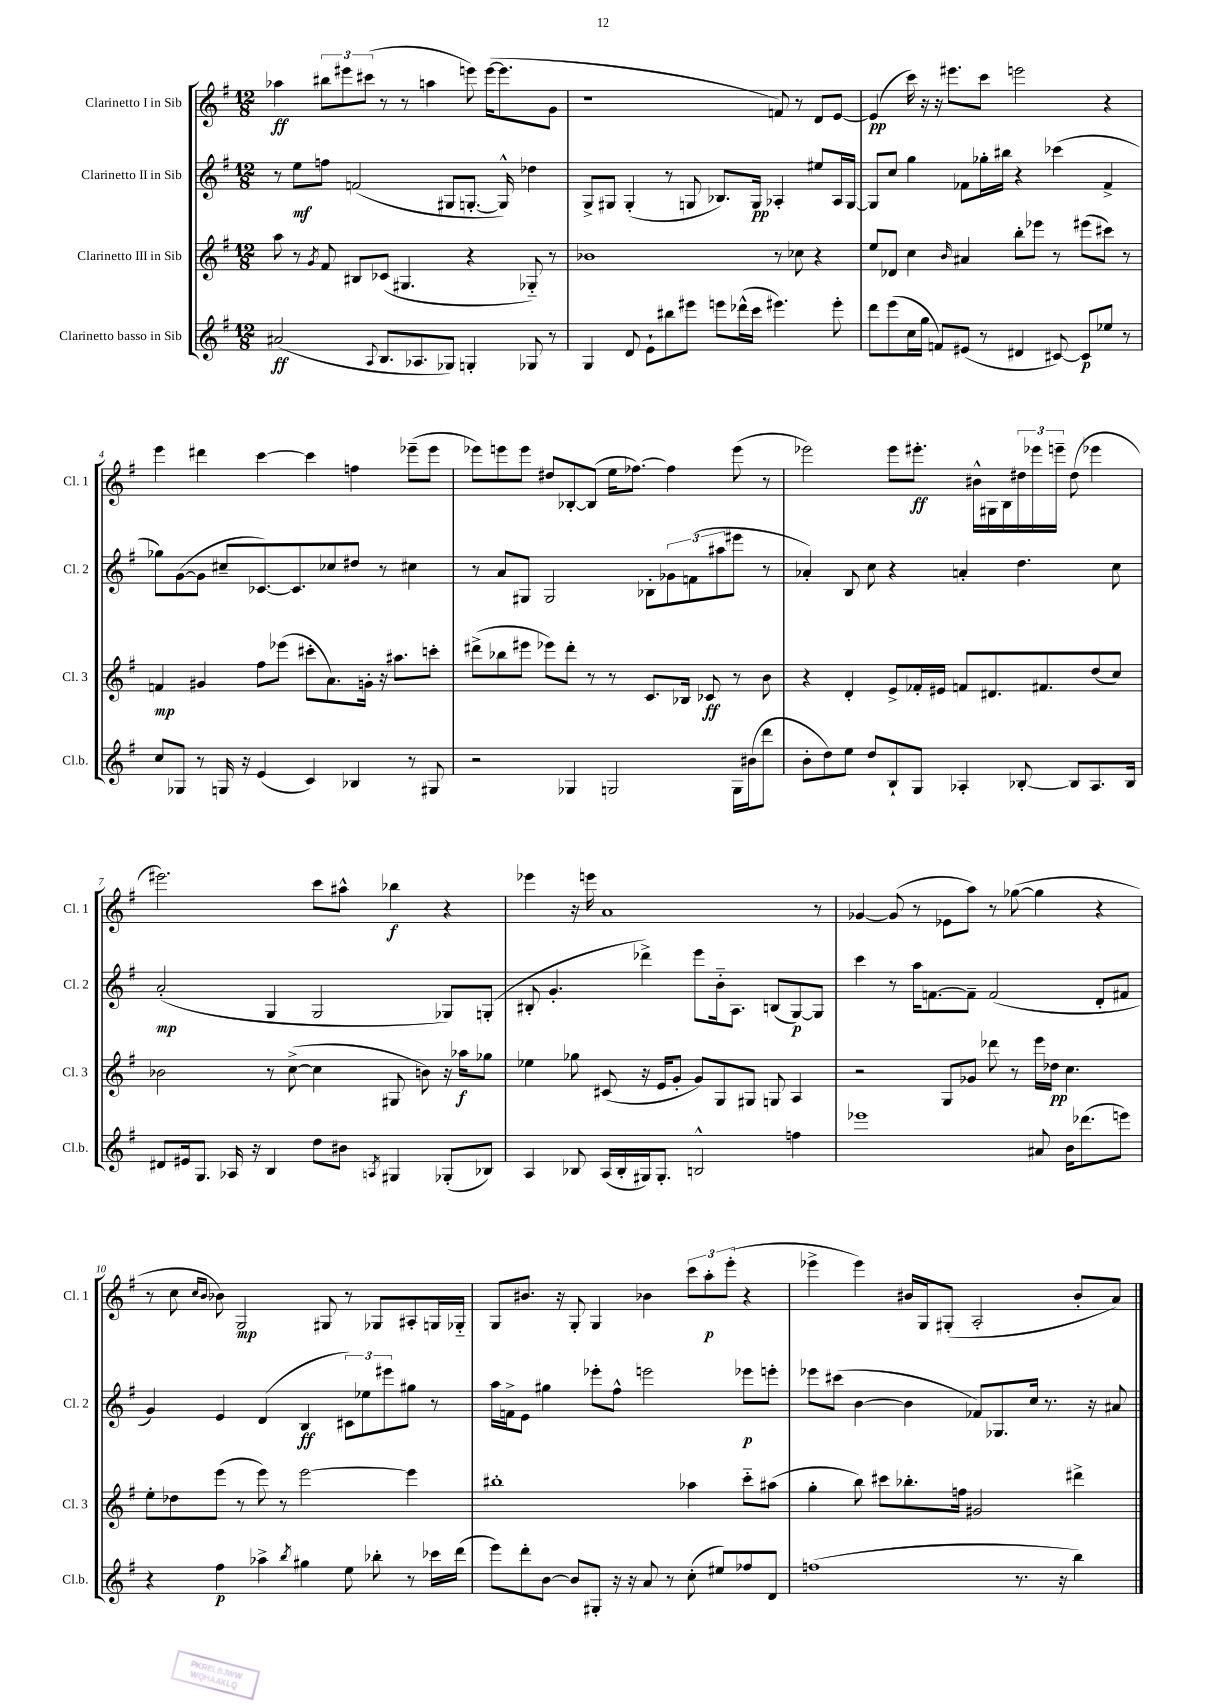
<<
\new StaffGroup <<
\new Staff = "s0" \with { instrumentName = "Clarinetto I in Sib" shortInstrumentName = "Cl. 1" } {
    \clef treble \key g \major \numericTimeSignature \time 12/8
    aes''4\ff \tuplet 3/2 { bis''8 eis'''8 cis'''8( } r8 r8 a''4 e'''8) e'''16~( e'''8. g'8 |
    r1 f'8) r8 d'8 e'8~ |
    e'4\pp( c'''16) r16 r16 eis'''8. c'''8 e'''2 r4 |
    e'''4 dis'''4 c'''4~ c'''4 f''4 ees'''8--( ees'''8 |
    ees'''8) e'''8 e'''8 dis''8 bes8~-. bes8( e''16 fes''8.~) fes''4 e'''8( r8 |
    ees'''2) ees'''8 eis'''8.-.\ff bis'16-^ gis16 b16 \tuplet 3/2 { dis''16 ees'''16 e'''16-- } dis''8( ees'''4 |
    eis'''2.) c'''8 ais''8-^ bes''4\f r4 |
    ees'''4 r16 e'''16 a'1 r8 |
    ges'4~ ges'8( r8 ees'8 a''8) r8 ges''8~( ges''4 r4 |
    r8 c''8 \grace { c''16 b'16 } bes'8) g2\mp gis8 r8 ges8 ais8-. g16 ges16-_ |
    g8 bis'8. r16 g8-. g4 bes'4 \tuplet 3/2 { c'''8 a''8-.\p e'''8-.( } r4 |
    ees'''4-> ees'''4) bis'16 g16 gis8-.( a2-. bis'8-. a'8) \bar "|." |
}
\new Staff = "s1" \with { instrumentName = "Clarinetto II in Sib" shortInstrumentName = "Cl. 2" } {
    \clef treble \key g \major \numericTimeSignature \time 12/8
    r8 e''8\mf f''8 f'2( gis8 g8.~-. g16-^) des''4 |
    g8-> gis8 gis4-.( r8 g8 bes8.) g16\pp aes4-. eis''8 aes16 g16~ |
    g8 c''8 g''4 fes'8 ges''16-. bis''16 r4 ces'''4( fes'4-> |
    ges''8) g'8~( g'8 cis''8-- ces'8.~) ces'8. ces''8 dis''8 r8 cis''4 |
    r8 a'8 gis8 gis2 bes8-. \tuplet 3/2 { ges'8 f'8( ais''8 } eis'''8 r8 |
    aes'4-.) b8 c''8 r4 a'4-. d''4. c''8 |
    a'2-.\mp( g4 g2 ges8) g8-.( |
    bis8-. g'4.-. des'''4->) e'''8 b'16-_ a8. b8( g8~\p) g8 |
    c'''4 r8 a''16 f'8.~ f'8-- f'2( d'8-. fis'8 |
    g'4) e'4 d'4( b4\ff \tuplet 3/2 { cis'8) ees''8 eis'''8 } gis''8 r8 |
    a''16 f'16-> e'8 gis''4 ees'''8-. fis''8-^ e'''2 ees'''8\p e'''8-. |
    ees'''8 cis'''8( b'4~ b'4 fes'8) ges8. c''16 r8. r16 ais'8 \bar "|." |
}
\new Staff = "s2" \with { instrumentName = "Clarinetto III in Sib" shortInstrumentName = "Cl. 3" } {
    \clef treble \key g \major \numericTimeSignature \time 12/8
    a''8 r8 \acciaccatura { g'8 } fis'8 bis8 ces'8( gis4. r4 ges8-_) r8 |
    bes'1 r8 ces''8 r4 |
    e''8 des'8 c''4 \grace { b'16 } ais'4 b''8-. ees'''8 r8 eis'''8( cis'''8) r8 |
    f'4\mp gis'4 fis''8 ees'''8( cis'''8-. a'8.) g'16-. r16 ais''8. c'''8-. |
    dis'''8->( bes''8 eis'''8 ees'''8) dis'''8-. r8 r8 c'8. bes16 ces'8\ff r8 b'8 |
    r4 d'4-. e'8-> fes'16-. eis'16 f'8 dis'8. fis'8. d''8( c''8) |
    bes'2 r8 c''8~->( c''4 gis8 b'8) r16 aes''16\f ges''8 |
    ees''4 ges''8 cis'8( r16 e'16 g'8-. g'8) g8 gis8 g8 a4 |
    r2 g8 ges'8 des'''8 r8 e'''16 des''16\pp c''4. |
    e''8-. des''8 e'''8( r8 e'''8) r8 e'''2~ e'''4 |
    bis''1-. aes''4 c'''8-_ ais''8( |
    g''4-. b''8) cis'''8 bes''8.-. f''16 gis'2 dis'''4-> \bar "|." |
}
\new Staff = "s3" \with { instrumentName = "Clarinetto basso in Sib" shortInstrumentName = "Cl.b." } {
    \clef treble \key g \major \numericTimeSignature \time 12/8
    ais'2\ff( \appoggiatura { a8 } b8. aes8. ges8) g4-. ges8 r8 |
    g4 d'8 e'8-! bis''8 eis'''8 e'''8 des'''16-^( c'''16 eis'''4.) eis'''8-. |
    d'''8 e'''8( c''16 g''16 f'8) eis'8( r8 dis'4 cis'8~) cis'8\p ees''8 r8 |
    c''8 ges8 r8 g16 r16 e'4( c'4) bes4 r8 gis8 |
    r2 ges4 g2 g16 bis'16( d'''8 |
    b'8-. d''8) e''8 d''8 b8-! g8 aes4-. bes8~-. bes8 aes8. bes16 |
    dis'8 eis'16 g8. aes16 r16 b4 d''8 bis'8 \acciaccatura { a8 } gis4 ges8-.( bes8) |
    a4 bes8 a16( bes16-. gis16) gis8.-. b2-^ f''4 |
    ees'''1 ais'8 b'16 des'''8.( e'''8) |
    r4 fis''4\p aes''4-> \acciaccatura { b''8 } gis''4 e''8 bes''8-. r8 ces'''16 d'''16( |
    e'''8) d'''8-. b'8~ b'8 gis8-. r16 r16 a'8 r8 c''8-.( eis''8) fes''8 d'8 |
    f''1( r8. r16 b''4) \bar "|." |
}
>>
>>
